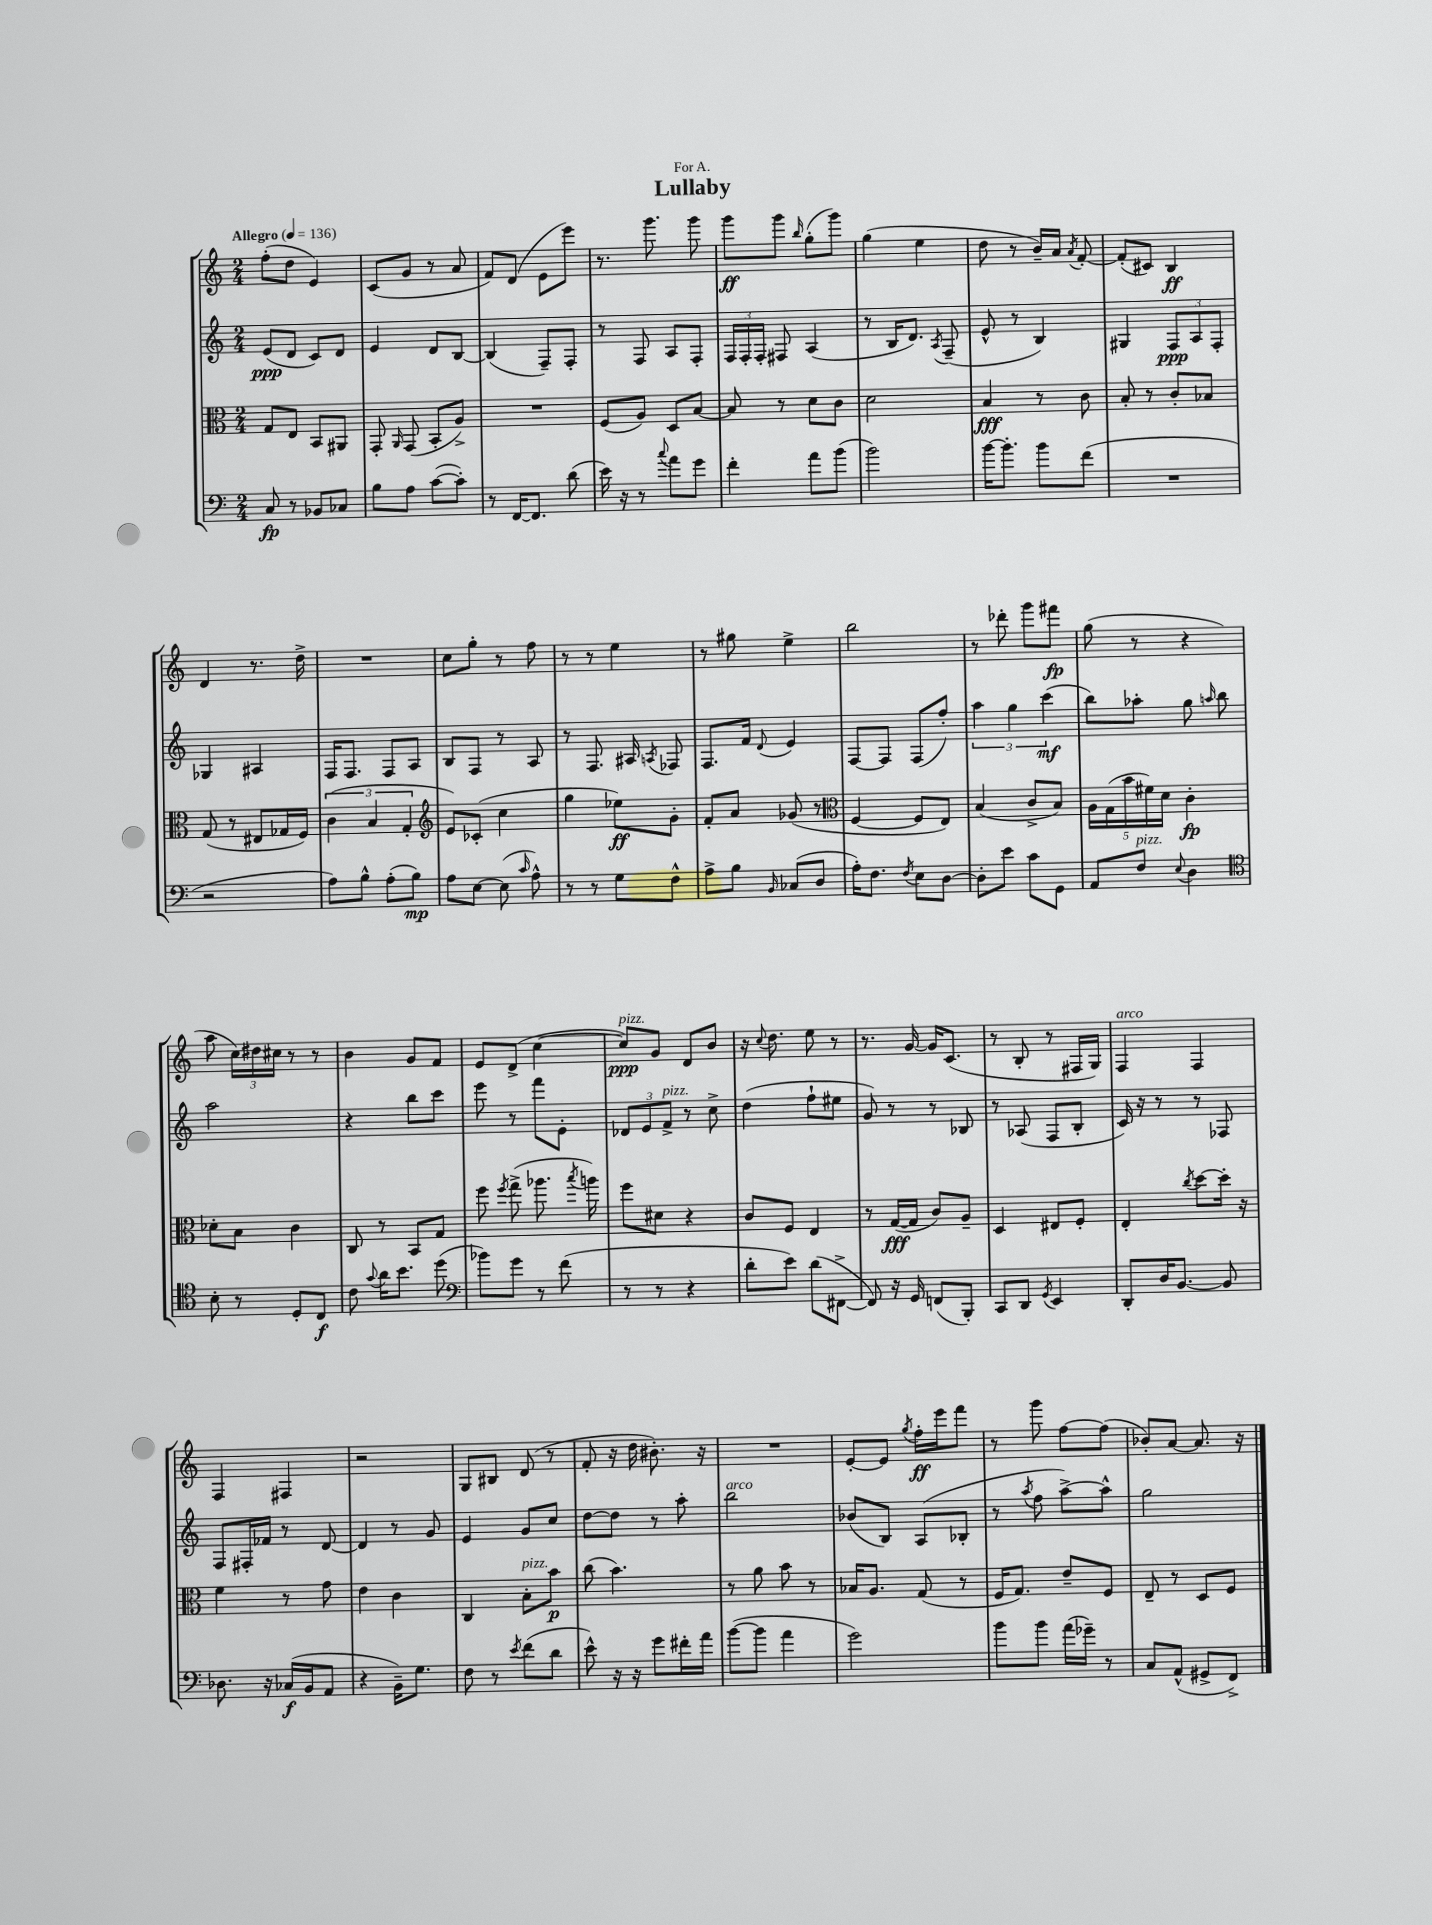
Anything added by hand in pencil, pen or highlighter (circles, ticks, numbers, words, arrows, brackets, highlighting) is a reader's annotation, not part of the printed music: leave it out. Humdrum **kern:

**kern	**dynam	**kern	**dynam	**kern	**dynam	**kern	**dynam
*part4	*part4	*part3	*part3	*part2	*part2	*part1	*part1
*staff4	*staff4	*staff3	*staff3	*staff2	*staff2	*staff1	*staff1
*clefF4	*	*clefC3	*	*clefG2	*	*clefG2	*
*k[]	*	*k[]	*	*k[]	*	*k[]	*
*M2/4	*	*M2/4	*	*M2/4	*	*M2/4	*
*MM136	*	*MM136	*	*MM136	*	*MM136	*
=1	=1	=1	=1	=1	=1	=1	=1
!	!	!	!	!	!	!LO:TX:a:B:t=Allegro	!
8C/	fp	8G/L	.	(8e/L	ppp	(8ff'\L	.
8r	.	8E/J	.	8d/J	.	8dd\J	.
8BB-X/L	.	8BB/L	.	8c/L)	.	4e/)	.
8C-X/J	.	8AA#X/J	.	8d/J	.	.	.
=2	=2	=2	=2	=2	=2	=2	=2
8B\L	.	8GG'/	.	4e/	.	(8c/L	.
.	.	16qqAA/	.	.	.	.	.
8A\J	.	(8GG/	.	.	.	8g/J	.
([8c\L	.	8BB'/L	.	8d/L	.	8r	.
8c'\J])	.	8A^/J)	.	[8B/J	.	8a/	.
=3	=3	=3	=3	=3	=3	=3	=3
8r	.	2r	.	(4B/]	.	8f/L)	.
[16FF/KL	.	.	.	.	.	(8d/J	.
8.FF/J]	.	.	.	.	.	.	.
.	.	.	.	8F~/L)	.	8e\L	.
(8d\	.	.	.	8F'/J	.	8eee\J)	.
=4	=4	=4	=4	=4	=4	=4	=4
16e\)	.	(8F/L	.	8r	.	8.r	.
16r	.	.	.	.	.	.	.
8r	.	8A/J)	.	8F/	.	.	.
.	.	.	.	.	.	8.ggg\	.
8qqcc/	.	.	.	.	.	.	.
8a\L	.	8D/L	.	8A/L	.	.	.
8g\J	.	[8B/J	.	8F'/J	.	8ggg\	.
=5	=5	=5	=5	=5	=5	=5	=5
4f'\	.	8B/]	.	24F/LL	.	8ggg\L	ff
.	.	.	.	24F'/	.	.	.
.	.	.	.	24F'/JJ	.	.	.
.	.	8r	.	8F#X/	.	8ggg\J	.
.	.	.	.	.	.	16qqbb/	.
8a\L	.	8d\L	.	(4A/	.	(8gg'\L	.
(8b\J	.	8c\J	.	.	.	8ggg\J)	.
=6	=6	=6	=6	=6	=6	=6	=6
2b\)	.	2d\	.	8r	.	(4gg\	.
.	.	.	.	16B/KL	.	.	.
.	.	.	.	8.d/J)	.	.	.
.	.	.	.	.	.	4ee\	.
.	.	.	.	8qA/	.	.	.
.	.	.	.	(8F~/	.	.	.
=7	=7	=7	=7	=7	=7	=7	=7
[16b\KL	.	4B/	fff	8e^^/	.	8dd\	.
8.b'\J]	.	.	.	.	.	.	.
.	.	.	.	8r	.	8r	.
8b\L	.	8r	.	4B/)	.	16b~/LL)	.
.	.	.	.	.	.	16a/JJ	.
.	.	.	.	.	.	8qa/	.
(8f\J	.	8c\	.	.	.	[8f'/	.
=8	=8	=8	=8	=8	=8	=8	=8
2r	.	8B'/	.	4G#X/	.	(8f'/L]	.
.	.	8r	.	.	.	8c#X/J)	.
.	.	8c'/L	.	12F/L	ppp	4B/	ff
.	.	.	.	12A/	.	.	.
.	.	8B-X/J	.	.	.	.	.
.	.	.	.	12F'/J	.	.	.
!!LO:LB:g=z
=9	=9	=9	=9	=9	=9	=9	=9
2r	.	(8G/	.	4G-X/	.	4d/	.
.	.	8r	.	.	.	.	.
.	.	8E#X/L	.	4A#X/	.	8.r	.
.	.	16G-X/L	.	.	.	.	.
.	.	16F/JJ)	.	.	.	16dd^\	.
=10	=10	=10	=10	=10	=10	=10	=10
8A\L)	.	(6c\	.	16F/KL	.	2r	.
.	.	.	.	8.F/J	.	.	.
8B^^\J	.	.	.	.	.	.	.
.	.	6B/	.	.	.	.	.
(8A'\L	.	.	.	8F/L	.	.	.
.	.	6G'/	.	.	.	.	.
8B\J)	mp	.	.	8A/J	.	.	.
=11	=11	=11	=11	=11	=11	=11	=11
*	*	*clefG2	*	*	*	*	*
8A\L	.	8e/L)	.	8B/L	.	8cc\L	.
[8E\J	.	(8c-X'/J	.	8F/J	.	8gg'\J	.
(8E\]	.	4cc\	.	8r	.	8r	.
16qqc/	.	.	.	.	.	.	.
8A^^\)	.	.	.	8A/	.	8ff\	.
=12	=12	=12	=12	=12	=12	=12	=12
8r	.	4gg\	.	8r	.	8r	.
8r	.	.	.	8.F/	.	8r	.
8G\L	.	8ee-X\L)	ff	.	.	4ee\	.
.	.	.	.	16A#X/	.	.	.
.	.	.	.	8qAn/	.	.	.
8F^^\J	.	8g'\J	.	8F-X/	.	.	.
=13	=13	=13	=13	=13	=13	=13	=13
8A^\L	.	8f'/L	.	8.F/L	.	8r	.
8B\J	.	8a/J	.	.	.	8gg#X\	.
.	.	.	.	16f/Jk	.	.	.
16qqBB/	.	.	.	8qqd/	.	.	.
(8C-X/L	.	(8g-X/	.	4e/	.	4ee^\	.
8D/J	.	8r	.	.	.	.	.
=14	=14	=14	=14	=14	=14	=14	=14
*	*	*clefC3	*	*	*	*	*
16A'\KL)	.	[4F/	.	[8F/L	.	2bb\	.
8.F\J	.	.	.	.	.	.	.
.	.	.	.	8F/J]	.	.	.
8qF/	.	.	.	.	.	.	.
8E\L	.	8F/L]	.	(8F/L	.	.	.
[8D\J	.	8E/J)	.	8ff'/J)	.	.	.
=15	=15	=15	=15	=15	=15	=15	=15
8D'\L]	.	(4B/	.	6aa\	.	8r	.
8e\J	.	.	.	.	.	8ddd-X'\	.
.	.	.	.	6gg\	.	.	.
8c\L	.	8c^/L	.	.	.	8ggg\L	.
.	.	.	.	(6ccc\	mf	.	.
8GG\J	.	8B/J)	.	.	.	8fff#X\J	fp
=16	=16	=16	=16	=16	=16	=16	=16
8AA/L	.	20A\LL	.	8bb\L)	.	(8gg\	.
.	.	(20G\	.	.	.	.	.
.	.	20b\	.	.	.	.	.
!LO:TX:a:i:t=pizz.	!	!	!	!	!	!	!
8F/J	.	.	.	8aa-X'\J	.	8r	.
.	.	20f#X\)	.	.	.	.	.
.	.	20d\JJ	.	.	.	.	.
8qqE/	.	.	.	.	.	.	.
4D\	.	4c'\	fp	8gg\	.	4r	.
.	.	.	.	16qqaan/	.	.	.
.	.	.	.	8bb\	.	.	.
!!LO:LB:g=z
=17	=17	=17	=17	=17	=17	=17	=17
*clefC4	*	*	*	*	*	*	*
8B'\	.	8d-X'\L	.	2aa\	.	8aa\	.
8r	.	8B\J	.	.	.	24cc\LL)	.
.	.	.	.	.	.	24dd#X\	.
.	.	.	.	.	.	24cc#X\JJ	.
8D'/L	.	4c\	.	.	.	8r	.
8C/J	f	.	.	.	.	8r	.
=18	=18	=18	=18	=18	=18	=18	=18
8c\	.	8C/	.	4r	.	4b\	.
8qqg/	.	.	.	.	.	.	.
16a\KL	.	8r	.	.	.	.	.
8.b\J	.	.	.	.	.	.	.
.	.	8BB/L	.	8bb\L	.	8g/L	.
(8dd\	.	8G/J	.	8ccc\J	.	8f/J	.
=19	=19	=19	=19	=19	=19	=19	=19
*clefF4	*	*	*	*	*	*	*
8b-X\L)	.	8ff\	.	8eee\	.	8e/L	.
.	.	8qff/	.	.	.	.	.
8g\J	.	(8gg^\	.	8r	.	(8d^/J	.
8r	.	8.aa-X\	.	8fff\L	.	[4cc\	.
(8f\	.	.	.	8e'\J	.	.	.
.	.	8qbb/	.	.	.	.	.
.	.	16aan\)	.	.	.	.	.
=20	=20	=20	=20	=20	=20	=20	=20
!	!	!	!	!	!	!LO:TX:a:i:t=pizz.	!
8r	.	8ff\L	.	12d-X/L	.	8cc/L])	ppp
.	.	.	.	12e/	.	.	.
8r	.	8d#X\J	.	.	.	8g/J	.
!	!	!	!	!LO:TX:a:i:t=pizz.	!	!	!
.	.	.	.	12f^/J	.	.	.
4r	.	4r	.	8r	.	8d/L	.
.	.	.	.	8cc^\	.	8b/J	.
=21	=21	=21	=21	=21	=21	=21	=21
8d'\L	.	8c/L	.	(4dd\	.	16r	.
.	.	.	.	.	.	8qqcc/	.
.	.	.	.	.	.	8.dd\	.
8e\J)	.	8F/J	.	.	.	.	.
(8d\L	.	4E/	.	8ff`\L	.	8ee\	.
[8FF#X^\J	.	.	.	8ee#X\J	.	8r	.
=22	=22	=22	=22	=22	=22	=22	=22
8FF#/])	.	8r	.	8g/)	.	8.r	.
16r	.	([16G/LL	fff	8r	.	.	.
16GG/	.	16G/JJ]	.	.	.	[16g/	.
(8FFn/L	.	8c/L)	.	8r	.	16g/KL]	.
.	.	.	.	.	.	(8.c/J	.
8BBB'/J)	.	8A~/J	.	8B-X/	.	.	.
=23	=23	=23	=23	=23	=23	=23	=23
8CC/L	.	4D/	.	8r	.	8r	.
8DD/J	.	.	.	(8A-X/	.	8B'/	.
8qGG/	.	.	.	.	.	.	.
4EE/	.	8E#X/L	.	8F/L	.	8r	.
.	.	8F'/J	.	8B'/J	.	16F#X/LL	.
.	.	.	.	.	.	16G/JJ)	.
=24	=24	=24	=24	=24	=24	=24	=24
!	!	!	!	!	!	!LO:TX:a:i:t=arco	!
8DD'/L	.	4E'/	.	16c/)	.	4F/	.
.	.	.	.	16r	.	.	.
16D/K	.	.	.	8r	.	.	.
[8.BB/J	.	.	.	.	.	.	.
.	.	8qcc/	.	.	.	.	.
.	.	[8dd\L	.	8r	.	4F/	.
8BB/]	.	16dd'\Jk]	.	8F-X/	.	.	.
.	.	16r	.	.	.	.	.
!!LO:LB:g=z
=25	=25	=25	=25	=25	=25	=25	=25
8.D-X\	.	4f\	.	8F/L	.	4F/	.
.	.	.	.	16F#X'/L	.	.	.
16r	.	.	.	16f-X/JJ	.	.	.
(16C-X/LL	f	8r	.	8r	.	4F#X/	.
16BB/J	.	.	.	.	.	.	.
8AA/J	.	8g\	.	[8d/	.	.	.
=26	=26	=26	=26	=26	=26	=26	=26
4r	.	4e\	.	4d/]	.	2r	.
16BB~\KL)	.	4c\	.	8r	.	.	.
8.G\J	.	.	.	.	.	.	.
.	.	.	.	8g/	.	.	.
=27	=27	=27	=27	=27	=27	=27	=27
8F\	.	4C/	.	4e/	.	8G/L	.
8r	.	.	.	.	.	8B#X/J	.
8qe/	.	.	.	.	.	.	.
!	!	!LO:TX:a:i:t=pizz.	!	!	!	!	!
(8f\L	.	8B'\L	.	8g/L	.	(8d/	.
8d\J	.	8b\J	p	8cc/J	.	8r	.
=28	=28	=28	=28	=28	=28	=28	=28
8e^^\)	.	(8cc\	.	[8dd\L	.	8f'/	.
16r	.	4.b\)	.	8dd\J]	.	16r	.
16r	.	.	.	.	.	16dd\	.
8g\L	.	.	.	8r	.	8.b#X'\)	.
16f#X'\L	.	.	.	8aa'\	.	.	.
16a\JJ	.	.	.	.	.	16r	.
=29	=29	=29	=29	=29	=29	=29	=29
!	!	!	!	!LO:TX:a:i:t=arco	!	!	!
([8b\L	.	8r	.	2bb\	.	2r	.
8b\J]	.	8a\	.	.	.	.	.
4a\	.	8b\	.	.	.	.	.
.	.	8r	.	.	.	.	.
=30	=30	=30	=30	=30	=30	=30	=30
2g\)	.	16B-X/KL	.	(8b-X/L	.	[8e'/L	.
.	.	8.A/J	.	.	.	.	.
.	.	.	.	8B/J)	.	8e/J]	.
.	.	.	.	.	.	8qgg/	.
.	.	(8G/	.	(8A/L	.	16ff'\LL	ff
.	.	.	.	.	.	16eee\J	.
.	.	8r	.	8B-X'/J	.	8fff\J	.
=31	=31	=31	=31	=31	=31	=31	=31
8b\L	.	16F/KL	.	8r	.	8r	.
.	.	8.G/J)	.	.	.	.	.
.	.	.	.	8qaa/	.	.	.
8b\J	.	.	.	8ff\	.	8ggg\	.
(16a\LL	.	8e~/L	.	[8aa^\L)	.	[8ff\L	.
16g-X~\JJ)	.	.	.	.	.	.	.
8r	.	8F/J	.	8aa^^\J]	.	(8ff\J]	.
=32	=32	=32	=32	=32	=32	=32	=32
8C/L	.	8E~/	.	2gg\	.	8b-X'/L)	.
(8AA^^/J	.	8r	.	.	.	[8a/J	.
8GG#X^/L	.	8D/L	.	.	.	8.a/]	.
8FF^/J)	.	8F/J	.	.	.	.	.
.	.	.	.	.	.	16r	.
==	==	==	==	==	==	==	==
*-	*-	*-	*-	*-	*-	*-	*-
